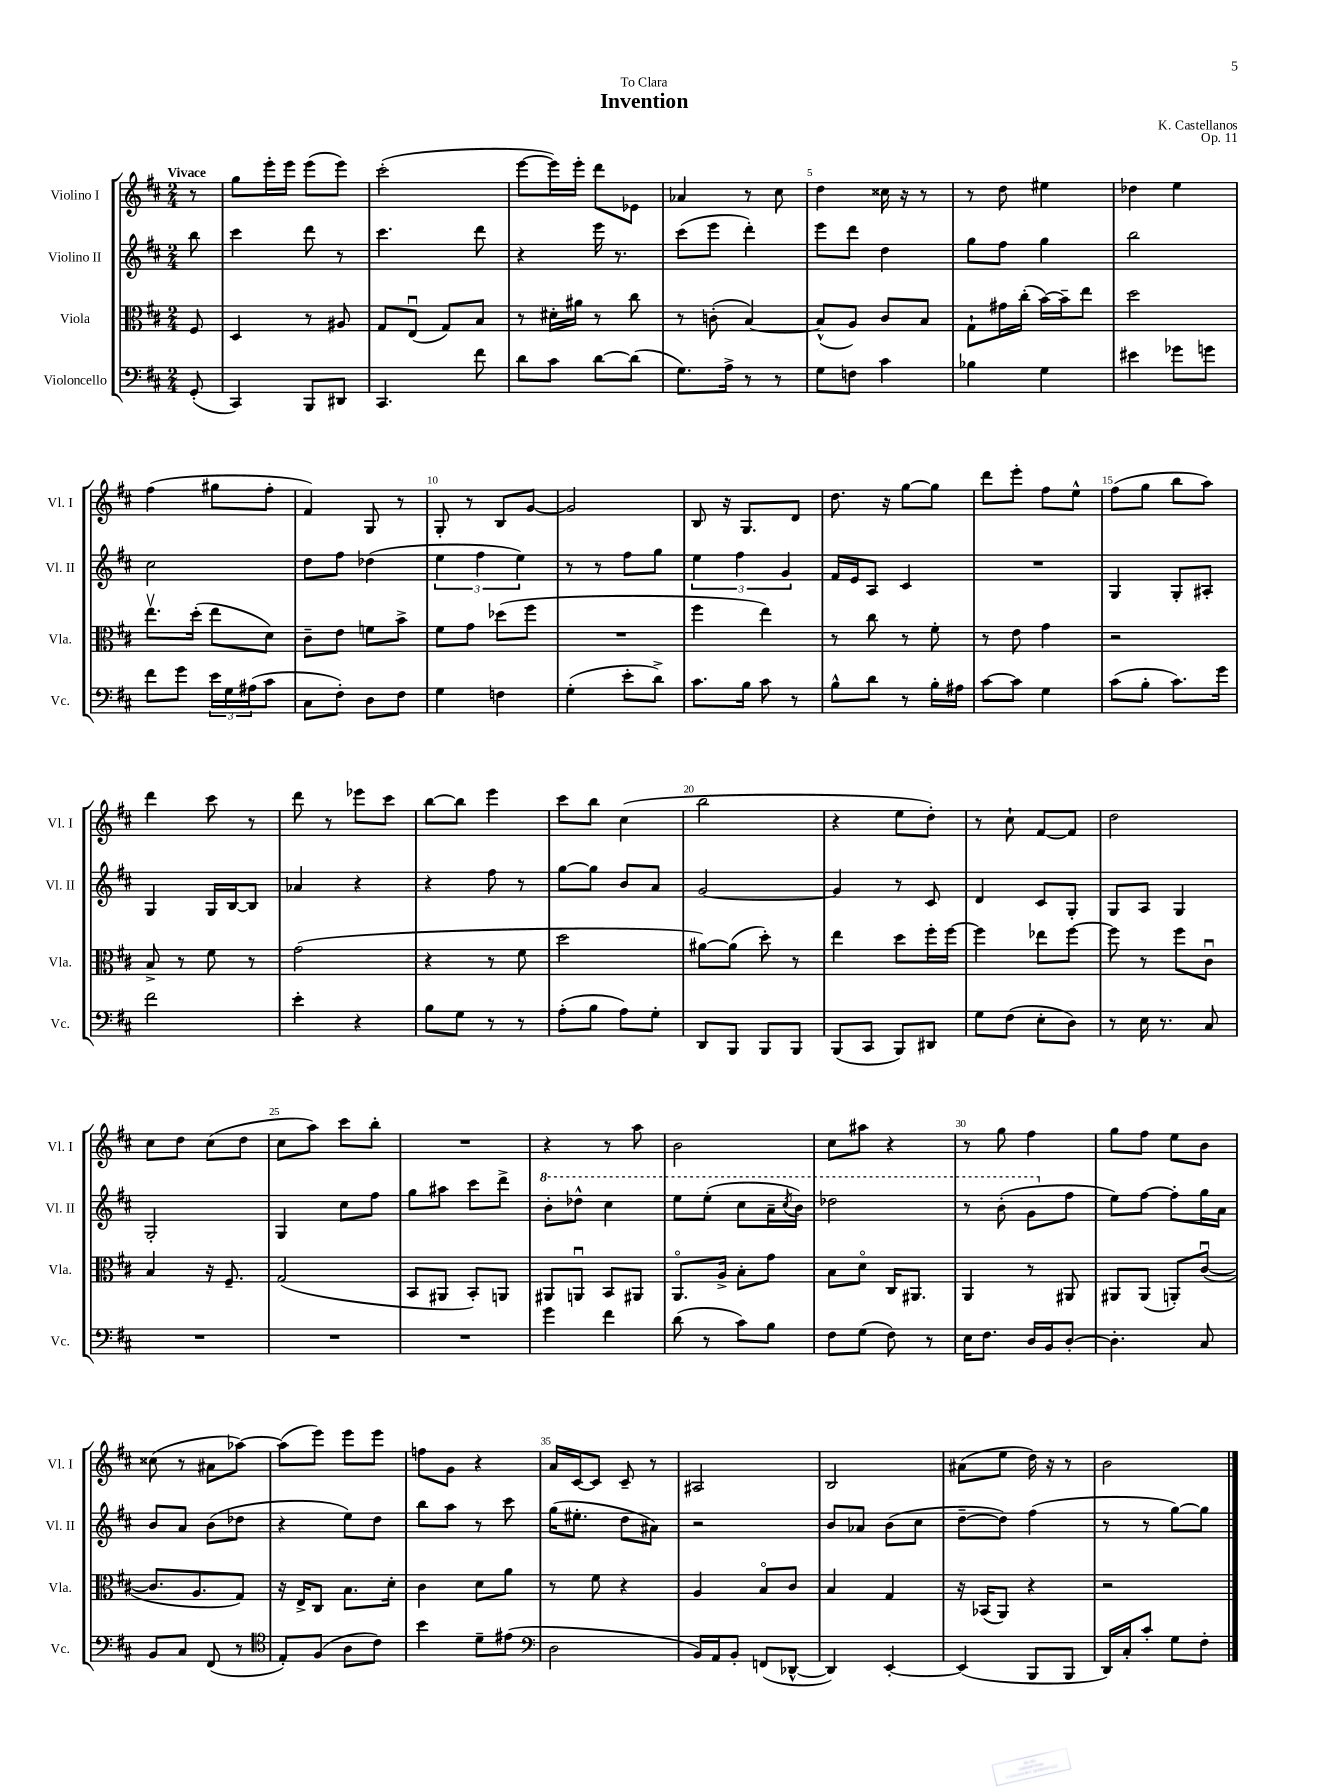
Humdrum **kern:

**kern	**kern	**kern	**kern
*part4	*part3	*part2	*part1
*staff4	*staff3	*staff2	*staff1
*I"Violoncello	*I"Viola	*I"Violino II	*I"Violino I
*I'Vc.	*I'Vla.	*I'Vl. II	*I'Vl. I
*clefF4	*clefC3	*clefG2	*clefG2
*k[f#c#]	*k[f#c#]	*k[f#c#]	*k[f#c#]
*M2/4	*M2/4	*M2/4	*M2/4
=	=	=	=
!	!	!	!LO:TX:a:B:t=Vivace
(8GG'/	8F#/	8bb\	8r
=1	=1	=1	=1
4CC#/)	4D/	4ccc#\	8gg\L
.	.	.	16eee'\L
.	.	.	16eee\JJ
8BBB/L	8r	8ddd\	(8eee\L
8DD#X/J	8A#X/	8r	8eee\J)
=2	=2	=2	=2
4.CC#/	8G/L	4.ccc#\	(2ccc#'\
.	(8Eu/J	.	.
.	8G/L)	.	.
8f#\	8B/J	8ddd\	.
=3	=3	=3	=3
8d\L	8r	4r	[8eee\L
8c#\J	16d#X'\LL	.	16eee\L])
.	16a#X\JJ	.	16eee'\JJ
[8d\L	8r	16eee\	8ddd\L
.	.	8.r	.
(8d\J]	8cc#\	.	8e-X\J
=4	=4	=4	=4
8.G\L)	8r	(8ccc#\L	4a-X/
.	(8cn'\	8eee\J	.
16A^\Jk	.	.	.
8r	[4B/)	4ddd'\)	8r
8r	.	.	8cc#\
=5	=5	=5	=5
8G\L	(8B^^/L]	8eee\L	4dd\
8Fn\J	8A/J)	8ddd\J	.
4c#\	8c#/L	4dd\	16cc##X\
.	.	.	16r
.	8B/J	.	8r
=6	=6	=6	=6
4B-X\	8G`\L	8gg\L	8r
.	16g#X\L	8ff#\J	8dd\
.	(16cc#'\JJ	.	.
4G\	[16b\LL)	4gg\	4ee#X\
.	16b~\J]	.	.
.	8ee\J	.	.
=7	=7	=7	=7
4e#X\	2dd\	2bb\	4dd-X\
8g-X\L	.	.	4ee\
8gn\J	.	.	.
!!LO:LB:g=z
=8	=8	=8	=8
8f#\L	8.eev\L	2cc#\	(4ff#\
8g\J	.	.	.
.	(16dd'\Jk	.	.
24e\LL	8ee\L	.	8gg#X\L
24G\	.	.	.
(24A#X\J	.	.	.
8c#\J	8d\J)	.	8ff#'\J
=9	=9	=9	=9
8C#\L	8c#~\L	8dd\L	4f#/)
8F#'\J)	8e\J	8ff#\J	.
8D\L	8fn\L	(4dd-X\	8G/
8F#\J	8b^\J	.	8r
=10	=10	=10	=10
4G\	8f#\L	6ee\	8G'/
.	8g\J	.	8r
.	.	6ff#\	.
4Fn\	(8dd-X\L	.	8B/L
.	.	6ee\)	.
.	8ff#\J	.	[8g/J
=11	=11	=11	=11
(4G'\	2r	8r	2g/]
.	.	8r	.
8e'\L	.	8ff#\L	.
8d^\J)	.	8gg\J	.
=12	=12	=12	=12
8.c#\L	4ff#\	6ee\	8B/
.	.	.	16r
.	.	6ff#\	.
16B\Jk	.	.	8.G/L
8c#\	4ee\)	.	.
.	.	6g/	.
8r	.	.	8d/J
=13	=13	=13	=13
8B^^\L	8r	16f#/LL	8.dd\
.	.	16e/J	.
8d\J	8cc#\	8A/J	.
.	.	.	16r
8r	8r	4c#/	[8gg\L
16B'\LL	8f#'\	.	8gg\J]
16A#X\JJ	.	.	.
=14	=14	=14	=14
[8c#\L	8r	2r	8ddd\L
8c#\J]	8e\	.	8eee'\J
4G\	4g\	.	8ff#\L
.	.	.	8ee^^\J
=15	=15	=15	=15
(8c#\L	2r	4G/	(8ff#\L
8B'\J	.	.	8gg\J
8.c#\L)	.	8G'/L	8bb\L
.	.	8A#X'/J	8aa\J)
16g\Jk	.	.	.
!!LO:LB:g=z
=16	=16	=16	=16
2f#\	8B^/	4G/	4ddd\
.	8r	.	.
.	8f#\	16G/LL	8ccc#\
.	.	[16B/J	.
.	8r	8B/J]	8r
=17	=17	=17	=17
4e'\	(2g\	4a-X/	8ddd\
.	.	.	8r
4r	.	4r	8eee-X\L
.	.	.	8ccc#\J
=18	=18	=18	=18
8B\L	4r	4r	[8bb\L
8G\J	.	.	8bb\J]
8r	8r	8ff#\	4eee\
8r	8f#\	8r	.
=19	=19	=19	=19
(8A'\L	2dd\	[8gg\L	8ccc#\L
8B\J	.	8gg\J]	8bb\J
8A\L)	.	8b/L	(4cc#\
8G'\J	.	8a/J	.
=20	=20	=20	=20
8DD/L	[8a#X\L)	[2g/	2bb\
8BBB/J	(8a#\J]	.	.
8BBB/L	8dd'\)	.	.
8BBB/J	8r	.	.
=21	=21	=21	=21
(8BBB/L	4ee\	4g/]	4r
8CC#/J	.	.	.
8BBB/L)	8dd\L	8r	8ee\L
8DD#X/J	16ff#'\L	8c#/	8dd'\J)
.	[16ff#\JJ	.	.
=22	=22	=22	=22
8G\L	4ff#\]	4d/	8r
(8F#\J	.	.	8cc#`\
8E'\L	8ee-X\L	8c#/L	[8f#/L
8D\J)	[8ff#\J	8G'/J	8f#/J]
=23	=23	=23	=23
8r	8ff#\]	8G/L	2dd\
16E\	8r	8A/J	.
8.r	.	.	.
.	8ff#\L	4G/	.
8C#/	8c#u\J	.	.
!!LO:LB:g=z
=24	=24	=24	=24
2r	4B/	2G'/	8cc#\L
.	.	.	8dd\J
.	16r	.	(8cc#\L
.	8.F#~/	.	.
.	.	.	8dd\J
=25	=25	=25	=25
2r	(2G/	4G/	8cc#\L
.	.	.	8aa\J)
.	.	8cc#\L	8ccc#\L
.	.	8ff#\J	8bb'\J
=26	=26	=26	=26
2r	8BB/L	8gg\L	2r
.	8AA#X/J	8aa#X\J	.
.	8BB'/L)	8ccc#\L	.
.	8AAn/J	8ddd^\J	.
=27	=27	=27	=27
*	*	*8va	*
4g\	8AA#X/L	8bb'\L	4r
.	8AAnu/J	8ddd-X^^\J	.
4f#\	8BB/L	4ccc#\	8r
.	8AA#X/J	.	8aa\
=28	=28	=28	=28
(8d\	8.AA/L	8eee\L	2b\
8r	.	(8eee'\J	.
.	16A^/Jk	.	.
8c#\L)	8B'\L	8ccc#\L	.
8B\J	8g\J	16aa~\L	.
.	.	8qccc#/	.
.	.	16bb\JJ)	.
=29	=29	=29	=29
8F#\L	8B\L	2ddd-X\	8cc#\L
(8G\J	8d\J	.	8aa#X\J
8F#\)	16C#/KL	.	4r
.	8.AA#X/J	.	.
8r	.	.	.
=30	=30	=30	=30
16E\KL	4AA/	8r	8r
8.F#\J	.	.	.
.	.	(8bb'\	8gg\
16D/LL	8r	8gg\L	4ff#\
16BB/J	.	.	.
*	*	*X8va	*
[8D'/J	8AA#X/	8ff#\J	.
=31	=31	=31	=31
4.D'\]	8AA#X/L	8ee\L)	8gg\L
.	(8AA#/J	[8ff#\J	8ff#\J
.	8AAn'/L)	8ff#'\L]	8ee\L
8C#/	([8c#u/J	16gg\L	8b\J
.	.	16a\JJ	.
!!LO:LB:g=z
=32	=32	=32	=32
8BB/L	8.c#/L]	8b/L	(8cc##X\
8C#/J	.	8a/J	8r
.	8.A/	.	.
(8FF#/	.	(8b\L	8a#X\L
8r	8G/J)	8dd-X\J	[8aa-X\J)
=33	=33	=33	=33
*clefC4	*	*	*
8E'/L)	16r	4r	(8aa-\L]
.	16E^/KL	.	.
(8F#/J	8C#/J	.	8eee\J)
8A\L	8.B\L	8ee\L)	8eee\L
8c#\J)	.	8dd\J	8eee\J
.	16d'\Jk	.	.
=34	=34	=34	=34
4b\	4c#\	8bb\L	8ffn\L
.	.	8aa\J	8g\J
8d~\L	8d\L	8r	4r
(8e#X\J	8a\J	8ccc#\	.
=35	=35	=35	=35
*clefF4	*	*	*
2D\	8r	(16gg\KL	16a/LL
.	.	8.ee#X'\J	[16c#/J
.	8f#\	.	8c#/J]
.	4r	8dd\L	8c#~/
.	.	8a#X\J)	8r
=36	=36	=36	=36
16BB/LL)	4A/	2r	2A#X/
16AA/J	.	.	.
8BB'/J	.	.	.
(8FFn/L	8B/L	.	.
[8DD-X^^/J	8c#/J	.	.
=37	=37	=37	=37
4DD-/])	4B/	8b/L	2B/
.	.	8a-X/J	.
[4EE'/	4G/	(8b\L	.
.	.	8cc#\J	.
=38	=38	=38	=38
(4EE/]	16r	[8dd~\L	(8a#X\L
.	(16BB-X/KL	.	.
.	8AA/J)	8dd\J])	8ee\J
8BBB/L	4r	(4ff#\	16dd\)
.	.	.	16r
8BBB/J	.	.	8r
=39	=39	=39	=39
16DD/LL)	2r	8r	2b\
16C#'/J	.	.	.
8c#'/J	.	8r	.
8G\L	.	[8gg\L)	.
8F#'\J	.	8gg\J]	.
==	==	==	==
*-	*-	*-	*-
